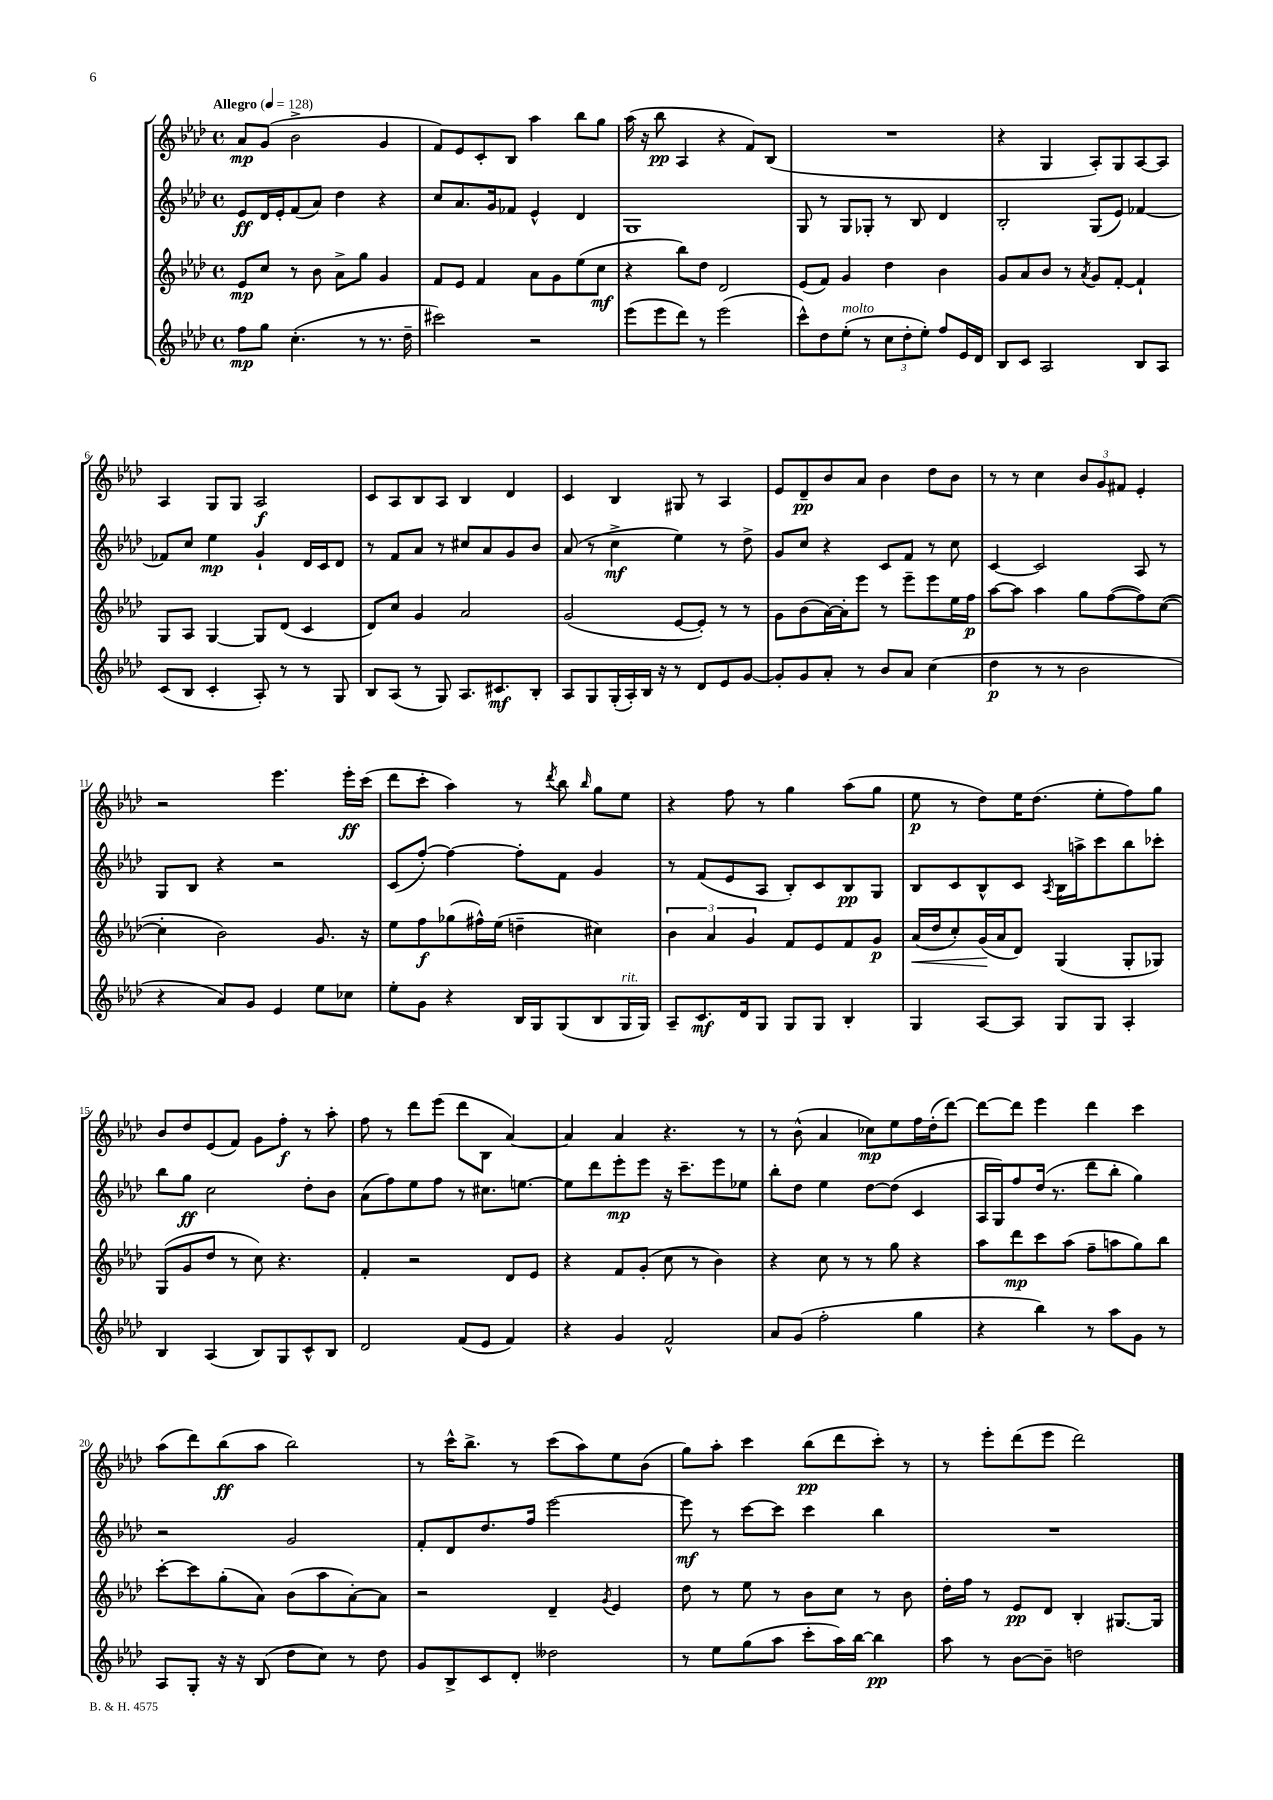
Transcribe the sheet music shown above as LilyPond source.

<<
\new StaffGroup <<
\new Staff = "s0" {
    \clef treble \key aes \major \defaultTimeSignature \time 4/4 \tempo "Allegro" 4 = 128
    \autoBeamOff aes'8[\mp g'8]( bes'2-> g'4 |
    f'8[) ees'8 c'8-. bes8] aes''4 bes''8[ g''8] |
    aes''16( r16 bes''8\pp aes4 r4 f'8[) bes8]( |
    R1 |
    r4 g4 aes8[-.) g8 aes8~ aes8] |
    aes4 g8[ g8] aes2\f |
    c'8[ aes8 bes8 aes8] bes4 des'4 |
    c'4 bes4 gis8 r8 aes4 |
    ees'8[ des'8--\pp bes'8 aes'8] bes'4 des''8[ bes'8] |
    r8 r8 c''4 \tuplet 3/2 { bes'8[ g'8 fis'8] } ees'4-. |
    r2 ees'''4. ees'''16[-.\ff c'''16]( |
    des'''8[ c'''8]-. aes''4) r8 \acciaccatura { des'''8 } bes''8 \grace { bes''16 } g''8[ ees''8] |
    r4 f''8 r8 g''4 aes''8[( g''8] |
    ees''8\p r8 des''8[) ees''16 des''8.]( ees''8[-. f''8) g''8] |
    bes'8[ des''8 ees'8( f'8]) g'8[ f''8]-.\f r8 aes''8-. |
    f''8 r8 des'''8[ ees'''8]( des'''8[ bes8] aes'4~) |
    aes'4 aes'4 r4. r8 |
    r8 bes'8-^( aes'4 ces''8[\mp) ees''8 f''16 des''16-.( des'''8]~) |
    des'''8[~ des'''8] ees'''4 des'''4 c'''4 |
    aes''8[( des'''8) bes''8\ff( aes''8] bes''2) |
    r8 c'''16[-^ bes''8.]-> r8 c'''8[( aes''8) ees''8 bes'8]( |
    g''8[) aes''8]-. c'''4 bes''8[\pp( des'''8 c'''8]-.) r8 |
    r8 ees'''8[-. des'''8( ees'''8] des'''2) \bar "|." |
}
\new Staff = "s1" {
    \clef treble \key aes \major \defaultTimeSignature \time 4/4
    \autoBeamOff ees'8[\ff des'16 ees'16-. f'8( aes'8]) des''4 r4 |
    c''8[ aes'8. g'16 fes'8] ees'4-^ des'4 |
    g1 |
    g8 r8 g8[ ges8]-. r8 bes8 des'4 |
    bes2-. g8[( ees'8]) fes'4~ |
    fes'8[ c''8] ees''4\mp g'4-! des'16[ c'16 des'8] |
    r8 f'8[ aes'8] r8 cis''8[ aes'8 g'8 bes'8] |
    aes'8( r8 c''4->\mf ees''4) r8 des''8-> |
    g'8[ c''8] r4 c'8[ f'8] r8 c''8 |
    c'4~ c'2 aes8 r8 |
    g8[ bes8] r4 r2 |
    c'8[( f''8]~-.) f''4~ f''8[-. f'8] g'4 |
    r8 f'8[( ees'8 aes8] bes8[-.) c'8 bes8\pp g8] |
    bes8[ c'8 bes8-^ c'8] \acciaccatura { aes8 } bes16[ a''16-> c'''8 bes''8 ces'''8]-. |
    bes''8[ g''8]\ff c''2 des''8[-. bes'8] |
    aes'8[( f''8) ees''8 f''8] r8 cis''8.[ e''8.]~ |
    e''8[ des'''8 ees'''8-.\mp ees'''8] r16 c'''8.[-- ees'''8 ees''8] |
    bes''8[-. des''8] ees''4 des''8[~ des''8]( c'4 |
    aes16[ g16) f''8 des''16]( r8. des'''8[ bes''8]-. g''4) |
    r2 g'2 |
    f'8[-. des'8 des''8. f''16] ees'''2~ |
    ees'''8\mf r8 c'''8[~ c'''8] c'''4 bes''4 |
    R1 \bar "|." |
}
\new Staff = "s2" {
    \clef treble \key aes \major \defaultTimeSignature \time 4/4
    \autoBeamOff ees'8[\mp c''8] r8 bes'8 aes'8[-> g''8] g'4 |
    f'8[ ees'8] f'4 aes'8[ g'8 ees''8( c''8]\mf |
    r4 bes''8[) des''8] des'2 |
    ees'8[( f'8]) g'4 des''4 bes'4 |
    g'8[ aes'8 bes'8] r8 \acciaccatura { aes'8 } g'8[ f'8]~-. f'4-! |
    g8[ aes8] g4~ g8[ des'8]( c'4 |
    des'8[) c''8] g'4 aes'2 |
    g'2( ees'8[~ ees'8]-.) r8 r8 |
    g'8[ bes'8( aes'16~) aes'16-. ees'''8] r8 ees'''8[-- ees'''8 ees''16 f''16]\p |
    aes''8[~ aes''8] aes''4 g''8[ f''8~( f''8) c''8]~( |
    c''4-. bes'2) g'8. r16 |
    ees''8[ f''8\f ges''8( fis''16-^) ees''16]( d''4-- cis''4) |
    \tuplet 3/2 { bes'4 aes'4 g'4 } f'8[ ees'8 f'8 g'8]\p |
    aes'16[\<( des''16 c''8-.) g'16\!( aes'16 des'8]) g4( g8[-. ges8]) |
    g8[( g'8 des''8] r8 c''8) r4. |
    f'4-. r2 des'8[ ees'8] |
    r4 f'8[ g'8]-.( c''8 r8 bes'4) |
    r4 c''8 r8 r8 g''8 r4 |
    aes''8[ des'''8\mp c'''8 aes''8]( f''8[-- a''8 g''8) bes''8] |
    c'''8[~-. c'''8 g''8-.( aes'8]) bes'8[( aes''8 aes'8~-.) aes'8] |
    r2 des'4-- \acciaccatura { g'8 } ees'4 |
    des''8 r8 ees''8 r8 bes'8[ c''8] r8 bes'8 |
    des''16[-. f''16] r8 ees'8[\pp des'8] bes4-. gis8.[~ gis16] \bar "|." |
}
\new Staff = "s3" {
    \clef treble \key aes \major \defaultTimeSignature \time 4/4
    \autoBeamOff f''8[\mp g''8] c''4.-.( r8 r8. des''16-- |
    cis'''2) r2 |
    ees'''8[( ees'''8 des'''8]) r8 ees'''2( |
    c'''8[-^) des''8 ees''8]-.^\markup { \italic "molto" }( r8 \tuplet 3/2 { c''8[ des''8-. ees''8]-.) } f''8[ ees'16 des'16] |
    bes8[ c'8] aes2 bes8[ aes8] |
    c'8[( bes8] c'4-. aes8-.) r8 r8 g8 |
    bes8[ aes8]( r8 g8) aes8.[ cis'8.\mf bes8]-. |
    aes8[ g8 g16-.( aes16-.) bes16] r16 r8 des'8[ ees'8 g'8]~ |
    g'8[-. g'8 aes'8]-. r8 bes'8[ aes'8] c''4( |
    des''4\p r8 r8 bes'2 |
    r4 aes'8[) g'8] ees'4 ees''8[ ces''8] |
    ees''8[-. g'8] r4 bes16[ g16 g8( bes8 g16^\markup { \italic "rit." } g16]) |
    aes8[-- c'8.\mf des'16 g8] g8[ g8] bes4-. |
    g4 aes8[~ aes8] g8[ g8] aes4-. |
    bes4 aes4( bes8[) g8 c'8-^ bes8] |
    des'2 f'8[( ees'8] f'4) |
    r4 g'4 f'2-^ |
    aes'8[ g'8]( f''2-. g''4 |
    r4 bes''4) r8 aes''8[ g'8] r8 |
    aes8[ g8]-. r16 r16 bes8( des''8[ c''8]) r8 des''8 |
    g'8[ bes8-> c'8 des'8]-. deses''2 |
    r8 ees''8[ g''8( aes''8] c'''8[-. aes''16) bes''16]~ bes''4\pp |
    aes''8 r8 bes'8[~ bes'8]-- d''2 \bar "|." |
}
>>
>>
